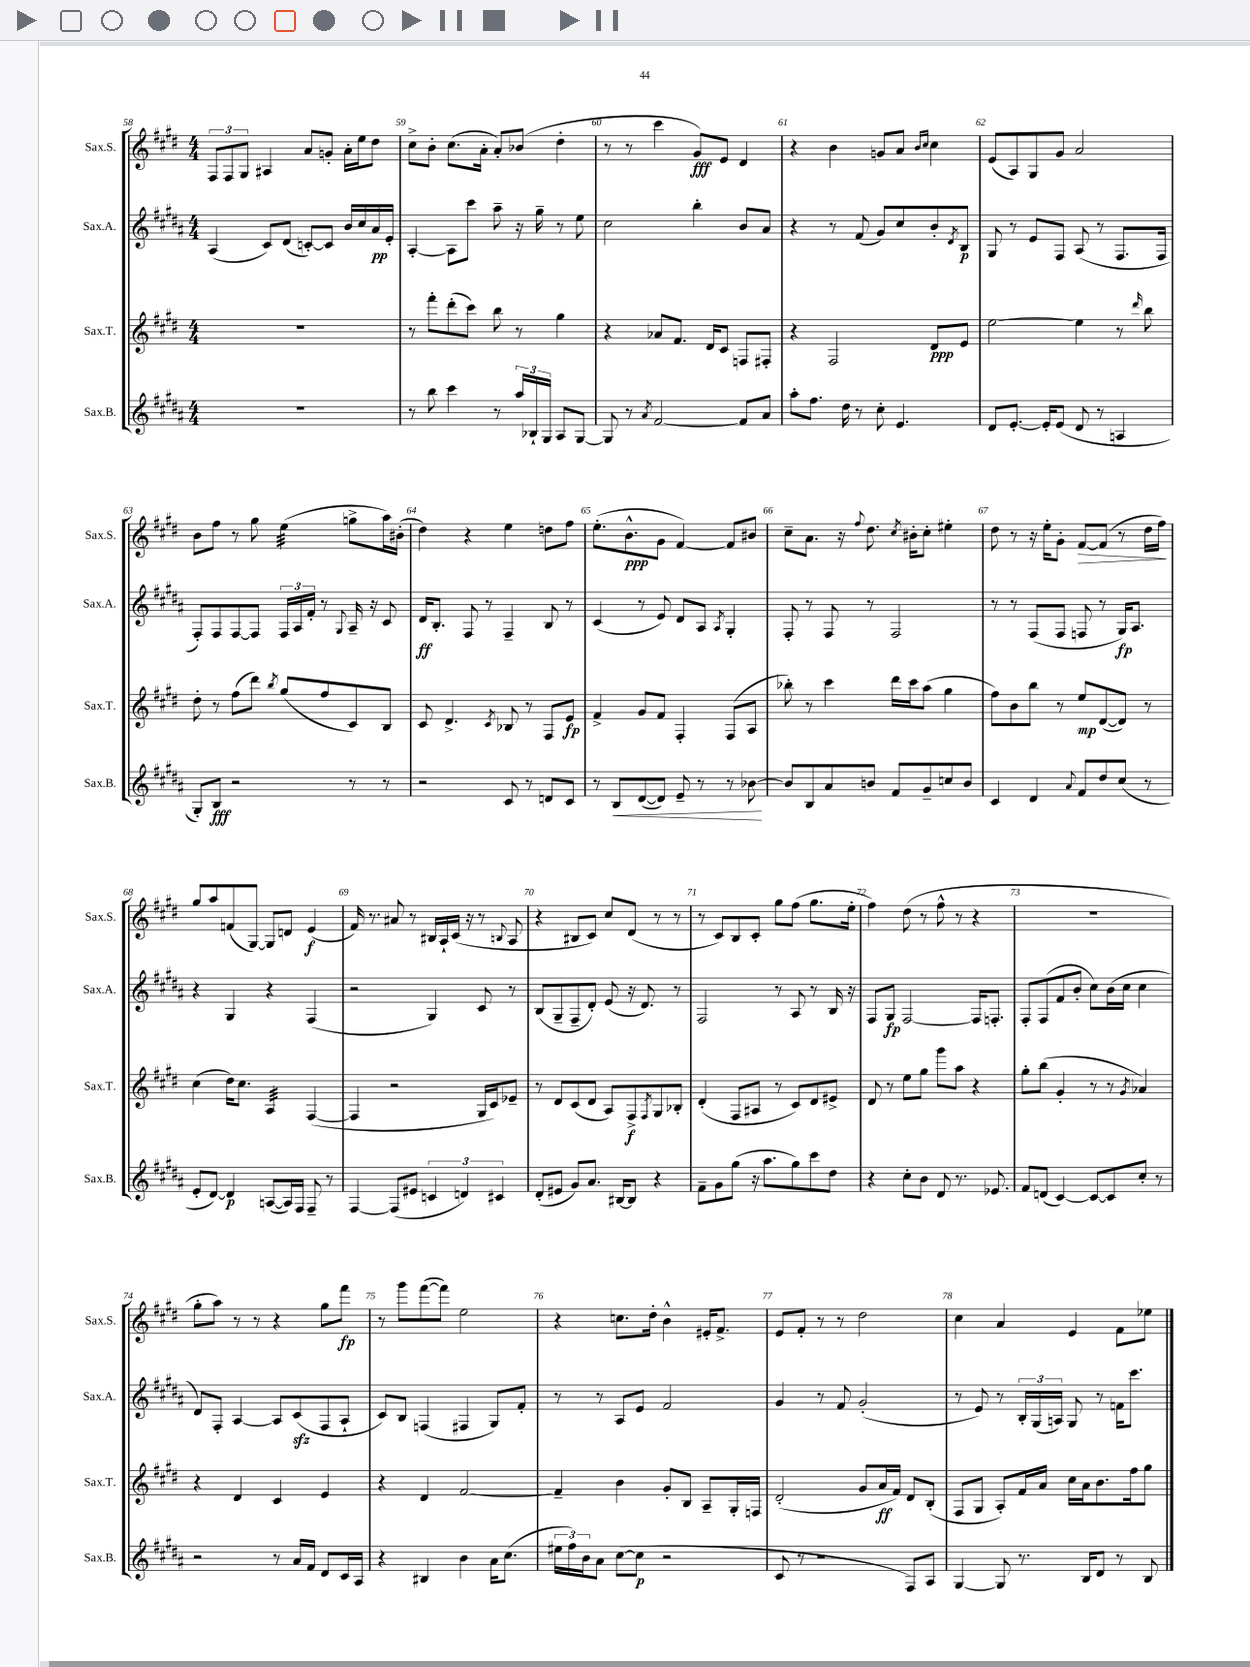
<<
\new StaffGroup <<
\new Staff = "s0" \with { instrumentName = "Sax.S." shortInstrumentName = "Sax.S." } {
    \clef treble \key e \major \numericTimeSignature \time 4/4
    \tuplet 3/2 { fis8 fis8 gis8 } ais4 a'8 g'8-. a'16-. e''16 dis''8 |
    cis''8-> b'8-. cis''8.( a'16-. a'8-.) bes'8( dis''4-. |
    r8 r8 cis'''4 gis'8\fff) e'8 dis'4 |
    r4 b'4 g'8 a'8 \grace { b'16 cis''16 } cis''4 |
    e'8( a8) gis8 gis'8 a'2 |
    b'8 fis''8 r8 gis''8 e''4:32( g''8-> a''16) bis'16-.( |
    dis''4) r4 e''4 d''8 fis''8 |
    e''8.-.( b'8.-^\ppp gis'8 fis'4~) fis'8 bis'8 |
    cis''8-- a'8. r16 \appoggiatura { fis''8 } dis''8. \acciaccatura { cis''8 } bis'16-. cis''8-. eis''4-. |
    dis''8 r8 r16 e''16-. gis'8-. fis'8~\> fis'8( r8 dis''16 fis''16\!) |
    gis''8 a''8 f'8( gis8~) gis8 d'8 e'4\f( |
    fis'16) r8. ais'8 r8 bis16 a16-! cis'16( r16 r8 \appoggiatura { b8 } a8 |
    r4 bis8 cis'8) cis''8 dis'8( r8 r8 |
    r8 cis'8) b8 cis'8-. gis''8 fis''8( gis''8. e''16-. |
    fis''4) dis''8( r8 fis''8-^ r8 r4 |
    R1 |
    gis''8-. a''8) r8 r8 r4 gis''8 fis'''8\fp |
    r8 gis'''8 fis'''8~( fis'''8) e''2 |
    r4 c''8. dis''16-. b'4-^ eis'16-. fis'8.-> |
    e'8 fis'8-. r8 r8 dis''2 |
    cis''4 a'4 e'4 fis'8 ees''8 \bar "|." |
}
\new Staff = "s1" \with { instrumentName = "Sax.A." shortInstrumentName = "Sax.A." } {
    \clef treble \key b \major \numericTimeSignature \time 4/4
    ais4( cis'8) dis'8( c'8~-.) c'8 b'16 cis''16 ais'16\pp e'16-. |
    ais4~-. ais8 cis'''8 ais''8-- r16 gis''16-- r8 e''8 |
    cis''2 b''4-. b'8 ais'8 |
    r4 r8 fis'8( gis'8) cis''8 b'8-. \acciaccatura { dis'8 } b8\p |
    gis8 r8 e'8 fis8 ais8( r8 fis8. fis16 |
    fis8-.) fis8 fis8~ fis8 \tuplet 3/2 { fis16 ais16 fis'16-. } r8 \appoggiatura { gis8 } ais16-- r16 cis'8 |
    dis'16\ff b8.-. fis8 r8 fis4-- b8 r8 |
    cis'4( r8 e'8) dis'8 ais8 \acciaccatura { ais8 } gis4-. |
    fis8-. r8 fis8 r8 fis2 |
    r8 r8 fis8( fis8 f8 r8 gis16\fp) ais8. |
    r4 gis4 r4 fis4( |
    r2 gis4) cis'8 r8 |
    b8( gis8-- fis8-- dis'8-.) e'8( r16 dis'8.) r8 |
    fis2 r8 ais8 r8 b16 r16 |
    fis8 gis8\fp fis2~ fis16 f8.-. |
    fis8-. fis8( fis'8 b'8-. cis''8) b'16( cis''16 cis''4 |
    dis'8) fis8-. ais4~ ais8 cis'8\sfz( fis8 ais8-! |
    cis'8) b8 f4( fis4 gis8) fis'8-. |
    r8 r8 ais8 e'8 fis'2 |
    gis'4 r8 fis'8 gis'2-.( |
    r8 e'8) r8 \tuplet 3/2 { b16-. gis16( a16) } gis8 r8 f'16 cis'''8. \bar "|." |
}
\new Staff = "s2" \with { instrumentName = "Sax.T." shortInstrumentName = "Sax.T." } {
    \clef treble \key e \major \numericTimeSignature \time 4/4
    R1 |
    r8 fis'''8-. dis'''8-.( cis'''8) b''8 r8 gis''4 |
    r4 aes'8 fis'8. dis'16 cis'8 f8 fis8-. |
    r4 fis2 dis'8\ppp e'8 |
    e''2~ e''4 r8 \grace { dis'''16 } b''8 |
    dis''8-. r8 fis''8( dis'''8) \acciaccatura { b''8 } gis''8( fis''8 cis'8) b8 |
    cis'8 dis'4.-> \acciaccatura { cis'8 } bes8 r8 fis8 e'8\fp |
    fis'4-> gis'8 fis'8 fis4-. fis8( a8 |
    bes''8-.) r8 cis'''4 dis'''16 cis'''16 a''8( gis''4 |
    fis''8) b'8 b''8 r8 e''8\mp dis'8~( dis'8) r8 |
    cis''4( dis''16) cis''8. a4:32 fis4~( |
    fis4 r2 gis16 cis'16) ees'8-- |
    r8 dis'8 cis'8( dis'8 a8) fis8->\f \acciaccatura { fis8 } gis8 bes8-. |
    dis'4-.( fis8 ais8 r8 cis'8) dis'8 eis'8-> |
    dis'8 r8 e''8 gis''8 gis'''8 a''8 r4 |
    gis''8-. b''8( gis'4-. r8 r8 \acciaccatura { gis'8 } aes'4) |
    r4 dis'4 cis'4 e'4 |
    r4 dis'4 fis'2~ |
    fis'4-- b'4 gis'8-. b8 a8-- gis16-. f16 |
    dis'2-.( gis'8 a'16\ff fis'16) dis'8 b8-.( |
    fis8 gis8 a8-.) fis'16 a'16 cis''16 a'16 b'8. fis''16 gis''8 \bar "|." |
}
\new Staff = "s3" \with { instrumentName = "Sax.B." shortInstrumentName = "Sax.B." } {
    \clef treble \key b \major \numericTimeSignature \time 4/4
    R1 |
    r8 b''8 cis'''4 r8 \tuplet 3/2 { ais''16 bes16-! gis16 } ais8 gis8~ |
    gis8 r8 \acciaccatura { ais'8 } fis'2~ fis'8 ais'8 |
    ais''8-. fis''8. dis''16 r8 cis''8-. e'4. |
    dis'8 e'8.~-. e'16-. e'8( dis'8 r8 a4 |
    gis8-.) b8\fff r2 r8 r8 |
    r2 cis'8 r8 d'8 cis'8 |
    r8 b8\< dis'8~( dis'8) e'8-- r8 r8 bes'8~\! |
    bes'8 b8 ais'8 b'8 fis'8 gis'8-- c''8 b'8 |
    cis'4 dis'4 \appoggiatura { ais'8 } fis'8 dis''8 cis''8( r8 |
    e'8-. dis'8~) dis'4\p a8~( a16) fis16 fis8-- r8 |
    fis4~ fis8( eis'8 \tuplet 3/2 { c'4 d'4) cis'4 } |
    dis'8-.( eis'8 gis'8) ais'8. bis16~ bis8 r4 |
    fis'8-- gis'8 gis''8( r16 ais''8. gis''8) cis'''8 dis''8 |
    r4 cis''8-. b'8 dis'8 r8. ees'8. |
    fis'8 d'8( cis'4~) cis'8~ cis'8 cis''8-. r8 |
    r2 r8 ais'16 fis'16 dis'8 cis'16 ais16 |
    r4 bis4 b'4 ais'16 cis''8.( |
    \tuplet 3/2 { eis''16 fis''16) b'16 } ais'8 cis''8~( cis''8\p r2 |
    cis'8 r8 r2 fis8) ais8 |
    gis4~ gis8 r8. b16 dis'8 r8 b8 \bar "|." |
}
>>
>>
\layout { \context { \Score currentBarNumber = #58 \override BarNumber.break-visibility = ##(#f #t #t) barNumberVisibility = #all-bar-numbers-visible } }
